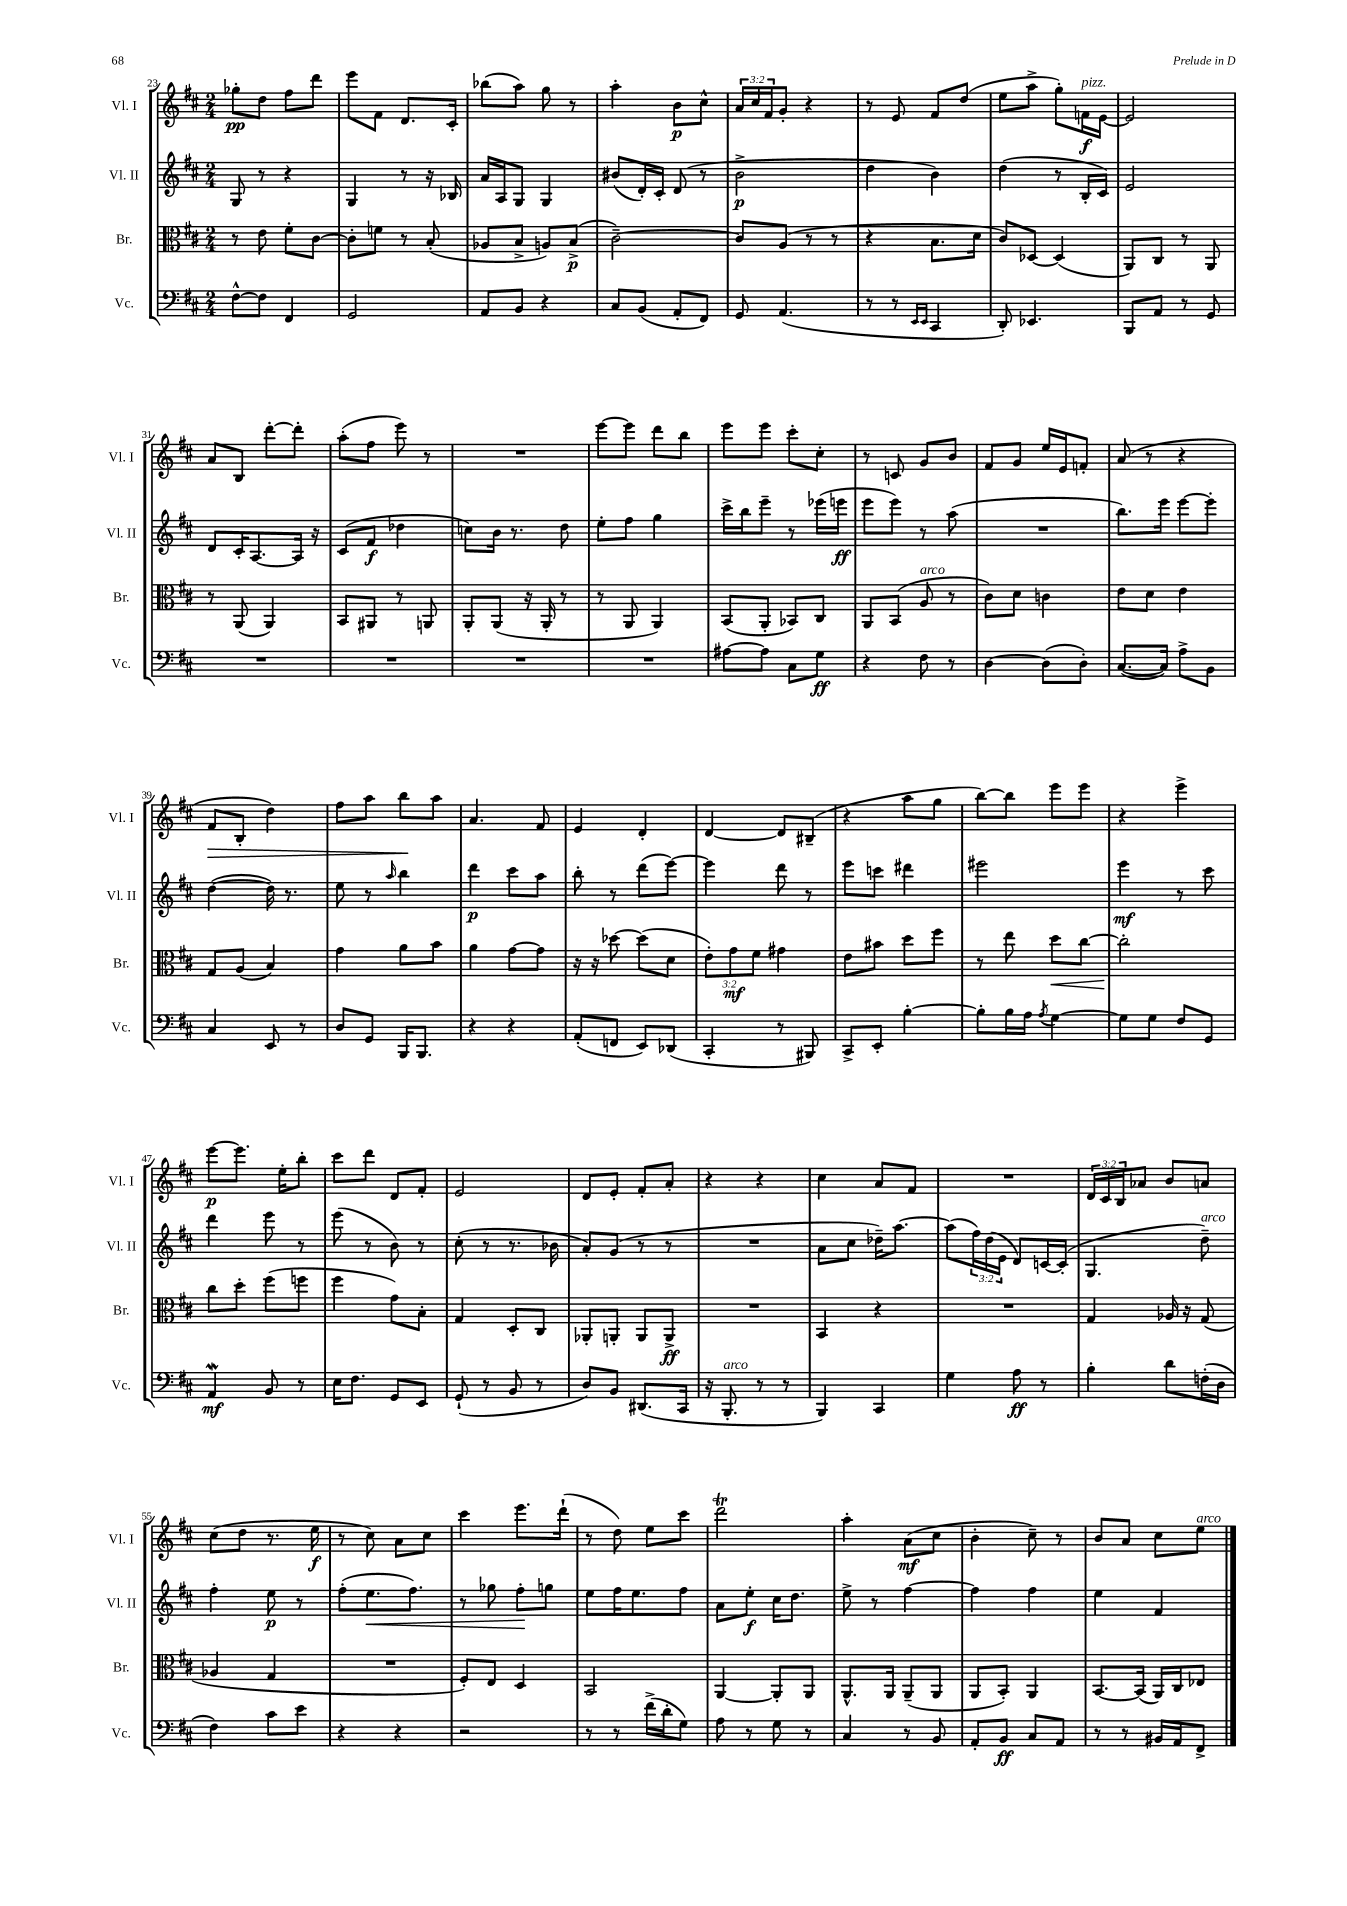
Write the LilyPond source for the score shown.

<<
\new StaffGroup <<
\new Staff = "s0" \with { instrumentName = "Vl. I" shortInstrumentName = "Vl. I" } {
    \clef treble \key d \major \numericTimeSignature \time 2/4 \override Staff.TupletNumber.text = #tuplet-number::calc-fraction-text
    ges''8-.\pp d''8 fis''8 d'''8 |
    e'''8 fis'8 d'8. cis'16-. |
    bes''8( a''8) g''8 r8 |
    a''4-. b'8\p cis''8-^ |
    \tuplet 3/2 { a'16 cis''16 fis'16 } g'8-. r4 |
    r8 e'8 fis'8 d''8( |
    e''8 a''8-> g''8-.) f'16\f^\markup { \italic "pizz." } e'16~ |
    e'2 |
    a'8 b8 d'''8~-. d'''8-. |
    a''8-.( fis''8 e'''8) r8 |
    R2 |
    e'''8~ e'''8 d'''8 b''8 |
    e'''8 e'''8 cis'''8-. cis''8-. |
    r8 c'8 g'8 b'8 |
    fis'8 g'8 e''16 e'16 f'8-. |
    a'8( r8 r4 |
    fis'8\> b8-. d''4) |
    fis''8 a''8 b''8\! a''8 |
    a'4. fis'8 |
    e'4 d'4-. |
    d'4~ d'8 bis8--( |
    r4 a''8 g''8 |
    b''8~) b''8 e'''8 e'''8 |
    r4 e'''4-> |
    e'''8~\p e'''8. e''16-. b''8-. |
    cis'''8 d'''8 d'8 fis'8-. |
    e'2 |
    d'8 e'8-. fis'8-. a'8-. |
    r4 r4 |
    cis''4 a'8 fis'8 |
    R2 |
    \tuplet 3/2 { d'16 cis'16 b16 } aes'8 b'8 a'8 |
    cis''8( d''8 r8. e''16\f |
    r8 cis''8) a'8 cis''8 |
    cis'''4 e'''8. d'''16-!( |
    r8 d''8) e''8 cis'''8 |
    d'''2\trill |
    a''4-. a'8\mf( cis''8 |
    b'4-. cis''8--) r8 |
    b'8 a'8 cis''8 e''8^\markup { \italic "arco" } \bar "|." |
}
\new Staff = "s1" \with { instrumentName = "Vl. II" shortInstrumentName = "Vl. II" } {
    \clef treble \key d \major \numericTimeSignature \time 2/4 \override Staff.TupletNumber.text = #tuplet-number::calc-fraction-text
    g8 r8 r4 |
    g4 r8 r16 bes16 |
    a'16 a16 g8 g4 |
    bis'8( d'16-.) cis'16-. d'8( r8 |
    b'2->\p |
    d''4 b'4) |
    d''4( r8 b16-. cis'16) |
    e'2 |
    d'8 cis'16-. a8.~ a16 r16 |
    cis'8( fis'8\f des''4 |
    c''8) b'16 r8. d''8 |
    e''8-. fis''8 g''4 |
    cis'''16-> b''16 e'''8-- r8 ees'''16( e'''16\ff |
    e'''8 e'''8) r8 a''8( |
    R2 |
    b''8.) e'''16 e'''8~ e'''8-. |
    d''4~( d''16) r8. |
    e''8 r8 \grace { a''16 } b''4 |
    d'''4\p cis'''8 a''8 |
    b''8-. r8 d'''8( e'''8~) |
    e'''4 d'''8 r8 |
    e'''8 c'''8 dis'''4 |
    eis'''2 |
    e'''4\mf r8 cis'''8 |
    d'''4 e'''8 r8 |
    e'''8( r8 b'8) r8 |
    cis''8-.( r8 r8. bes'16 |
    a'8-.) g'8( r8 r8 |
    R2 |
    a'8 cis''8 des''16--) a''8.~ |
    a''8( \tuplet 3/2 { fis''16) d''16( e'16 } d'8) c'16~ c'16-.( |
    g4. d''8--^\markup { \italic "arco" }) |
    fis''4-. e''8\p r8 |
    fis''8-.( e''8.\< fis''8.) |
    r8 ges''8 fis''8-.\! g''8 |
    e''8 fis''16 e''8. fis''8 |
    a'8 e''8-.\f cis''16 d''8. |
    e''8-> r8 fis''4~ |
    fis''4 fis''4 |
    e''4 fis'4 \bar "|." |
}
\new Staff = "s2" \with { instrumentName = "Br." shortInstrumentName = "Br." } {
    \clef alto \key d \major \numericTimeSignature \time 2/4 \override Staff.TupletNumber.text = #tuplet-number::calc-fraction-text
    r8 e'8 fis'8-. cis'8~ |
    cis'8-. f'8 r8 b8-.( |
    aes8 b8-> a8) b8->\p( |
    cis'2~--) |
    cis'8 a8( r8 r8 |
    r4 b8. d'16 |
    cis'8) des8~ des4( |
    a,8) cis8 r8 a,8 |
    r8 a,8( a,4) |
    b,8 ais,8 r8 a,8 |
    a,8-. a,8( r16 a,16-. r8 |
    r8 a,8 a,4) |
    b,8( a,8-. bes,8) cis8 |
    a,8 b,8( a8^\markup { \italic "arco" } r8 |
    cis'8) d'8 c'4 |
    e'8 d'8 e'4 |
    g8 a8( b4) |
    g'4 a'8 b'8 |
    a'4 g'8~ g'8 |
    r16 r16 des''8~ des''8( d'8 |
    \tuplet 3/2 { e'8-.) g'8\mf fis'8 } gis'4 |
    e'8 bis'8 d''8 fis''8 |
    r8 e''8 d''8\< cis''8~ |
    cis''2-.\! |
    cis''8 d''8-. fis''8( f''8 |
    fis''4 g'8) b8-. |
    g4 d8-. cis8 |
    aes,8-. a,8-. a,8 a,8->\ff |
    R2 |
    b,4 r4 |
    R2 |
    g4 aes16 r16 g8( |
    aes4 g4 |
    R2 |
    fis8-.) e8 d4 |
    b,2 |
    a,4~ a,8-. a,8 |
    a,8.-^ a,16 a,8--( a,8 |
    a,8 b,8-.) a,4 |
    b,8.~ b,16( a,16) cis16 ees8 \bar "|." |
}
\new Staff = "s3" \with { instrumentName = "Vc." shortInstrumentName = "Vc." } {
    \clef bass \key d \major \numericTimeSignature \time 2/4
    fis8~-^ fis8 fis,4 |
    g,2 |
    a,8 b,8 r4 |
    cis8 b,8( a,8-. fis,8) |
    g,8 a,4.( |
    r8 r8 \grace { e,16 e,16 } cis,4 |
    d,8-.) ees,4. |
    b,,8 a,8 r8 g,8 |
    R2 |
    R2 |
    R2 |
    R2 |
    ais8~ ais8 cis8 g8\ff |
    r4 fis8 r8 |
    d4~ d8( d8-.) |
    cis8.~( cis16) a8-> b,8 |
    cis4 e,8 r8 |
    d8 g,8 b,,16 b,,8. |
    r4 r4 |
    a,8-.( f,8 e,8) des,8( |
    cis,4-. r8 bis,,8) |
    cis,8-> e,8-. b4~-. |
    b8-. b16 a16 \acciaccatura { a8 } g4~ |
    g8 g8 fis8 g,8 |
    a,4\mordent\mf b,8 r8 |
    e16 fis8. g,8 e,8 |
    g,8-!( r8 b,8 r8 |
    d8) b,8 dis,8.( cis,16 |
    r16 b,,8.-.^\markup { \italic "arco" } r8 r8 |
    b,,4) cis,4 |
    g4 a8\ff r8 |
    b4-. d'8 f16-.( d16 |
    fis4) cis'8 e'8 |
    r4 r4 |
    r2 |
    r8 r8 fis'16->( d'16-. g8) |
    a8 r8 g8 r8 |
    cis4 r8 b,8 |
    a,8-. b,8\ff cis8 a,8 |
    r8 r8 bis,16 a,16 fis,8-> \bar "|." |
}
>>
>>
\layout { \context { \Score currentBarNumber = #23 } }
